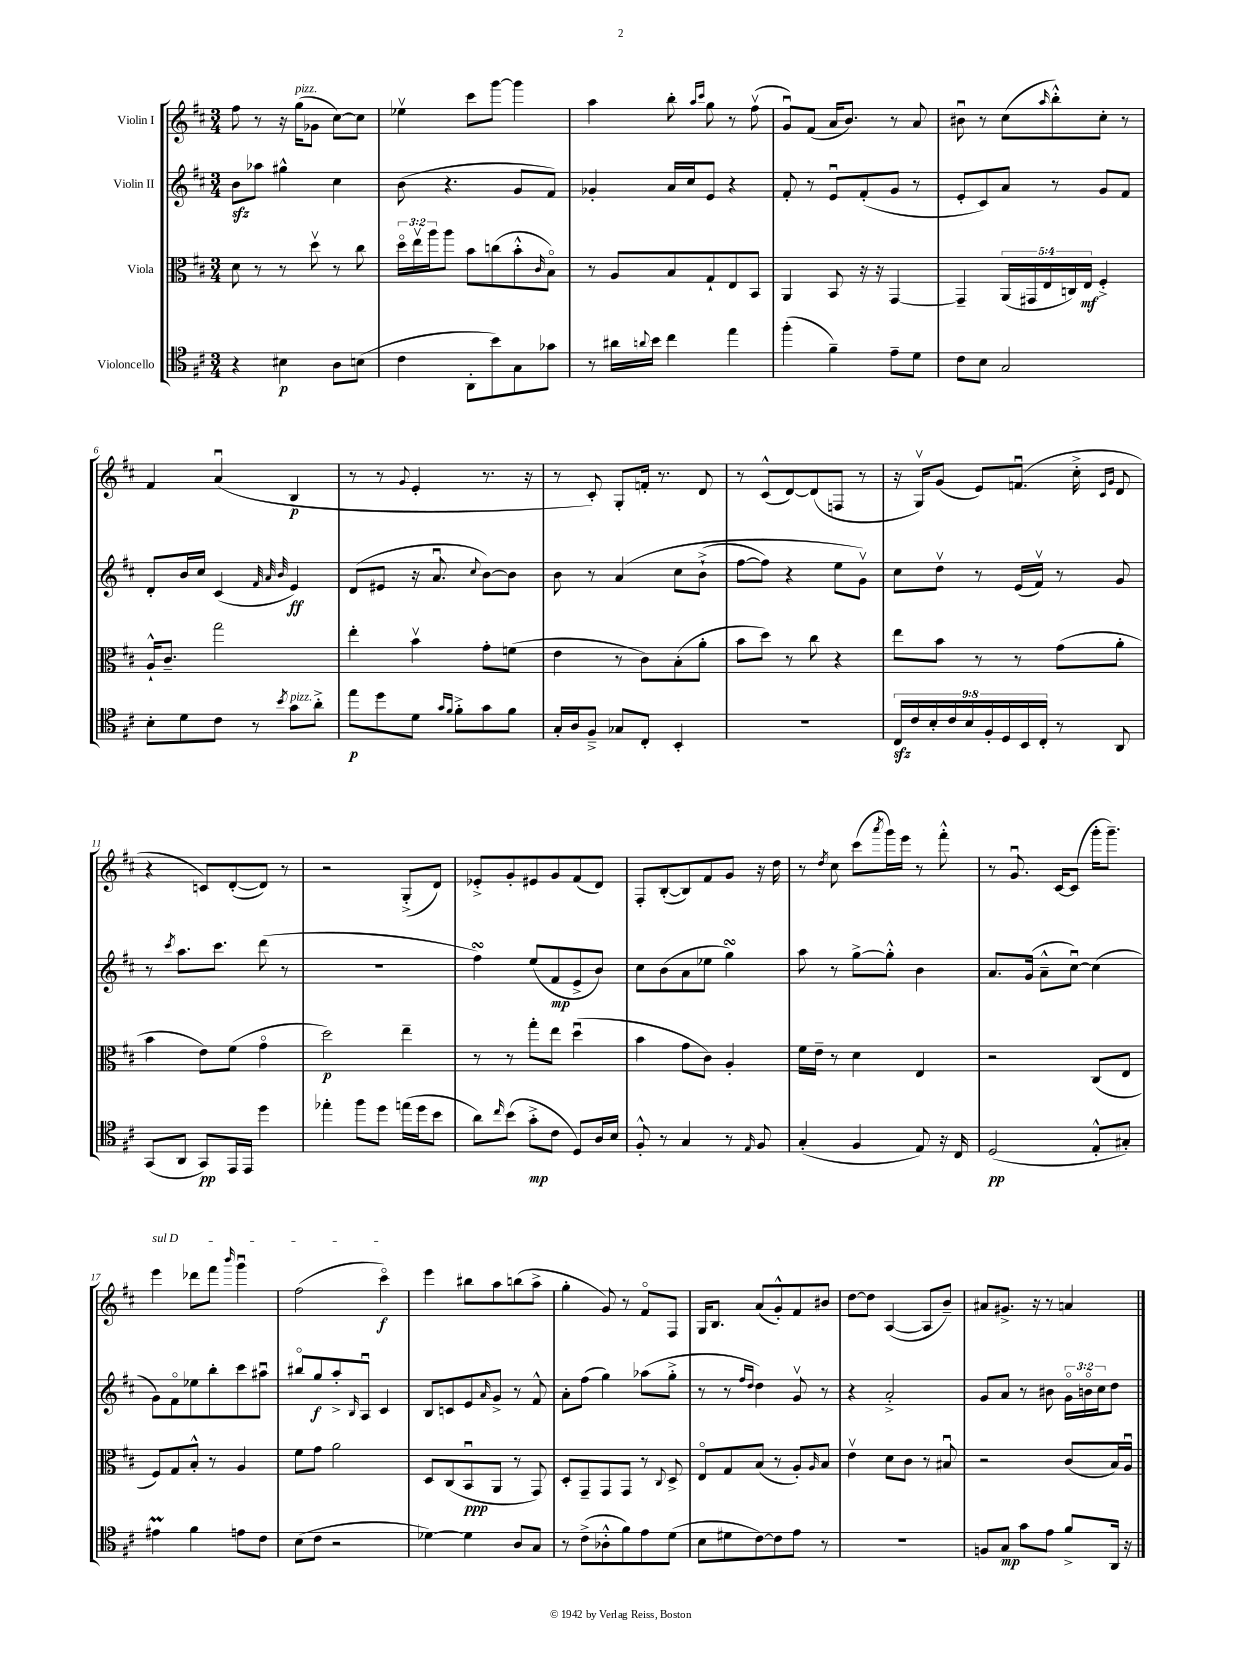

**kern	**dynam	**kern	**dynam	**kern	**dynam	**kern	**dynam
*part4	*part4	*part3	*part3	*part2	*part2	*part1	*part1
*staff4	*staff4	*staff3	*staff3	*staff2	*staff2	*staff1	*staff1
*I"Violoncello	*	*I"Viola	*	*I"Violin II	*	*I"Violin I	*
*clefC4	*	*clefC3	*	*clefG2	*	*clefG2	*
*k[f#c#]	*	*k[f#c#]	*	*k[f#c#]	*	*k[f#c#]	*
*M3/4	*	*M3/4	*	*M3/4	*	*M3/4	*
=1	=1	=1	=1	=1	=1	=1	=1
4r	.	8d\	.	8bzz\L	.	8ff#\	.
.	.	8r	.	8aa-X\J	.	8r	.
4B#X\	p	8r	.	4gg#X^^\	.	16r	.
!	!	!	!	!	!	!LO:TX:a:i:t=pizz.	!
.	.	.	.	.	.	(16gg\KL	.
.	.	8ddv\	.	.	.	8g-X\J	.
8A\L	.	8r	.	4cc#\	.	[8cc#\L)	.
(8Bn\J	.	8cc#\	.	.	.	8cc#\J]	.
=2	=2	=2	=2	=2	=2	=2	=2
4c#\	.	24dd\LL	.	(8b\	.	4ee-Xv\	.
.	.	24eev\	.	.	.	.	.
.	.	24aa\J	.	.	.	.	.
.	.	8aa\J	.	4.r	.	.	.
8AA'\L	.	8b\L	.	.	.	8ccc#\L	.
8b\)	.	(8ccn\	.	.	.	[8ggg\J	.
8G\	.	8b'^^\	.	8g/L	.	4ggg\]	.
.	.	16qqc#/	.	.	.	.	.
8g-X\J	.	8B\J)	.	8f#/J)	.	.	.
=3	=3	=3	=3	=3	=3	=3	=3
8r	.	8r	.	4g-X'/	.	4aa\	.
16a#X\LL	.	8A/L	.	.	.	.	.
8qqan/	.	.	.	.	.	.	.
16b\JJ	.	.	.	.	.	.	.
4cc#\	.	8B/	.	16a/LL	.	8bb'\	.
.	.	.	.	16cc#/J	.	.	.
.	.	.	.	.	.	16qqaa/LL	.
.	.	.	.	.	.	16qqccc#/JJ	.
.	.	8G`/	.	8e/J	.	8gg\	.
4ee\	.	8E/	.	4r	.	8r	.
.	.	8BB/J	.	.	.	(8ff#v\	.
=4	=4	=4	=4	=4	=4	=4	=4
(4ff#'\	.	4AA/	.	8f#'/	.	8gu/L)	.
.	.	.	.	8r	.	(8f#/J	.
4f#~\)	.	8BB/	.	8eu/L	.	16a/KL	.
.	.	.	.	.	.	8.b/J)	.
.	.	16r	.	(8f#'/	.	.	.
.	.	16r	.	.	.	.	.
8e~\L	.	[4GG/	.	8g/J	.	8r	.
8d\J	.	.	.	8r	.	8a/	.
=5	=5	=5	=5	=5	=5	=5	=5
8c#\L	.	4GG~/]	.	8e'/L	.	8b#Xu\	.
8B\J	.	.	.	8c#/)	.	8r	.
2G/	.	(20AA/LL	.	8a/J	.	(8cc#\L	.
.	.	20GG#X/	.	.	.	.	.
.	.	20E/	.	.	.	.	.
.	.	.	.	.	.	16qqaa/	.
.	.	.	.	8r	.	8bb'^^\)	.
.	.	20Cn/)	.	.	.	.	.
.	.	20E/JJ	mf	.	.	.	.
.	.	4F#'^/	.	8g/L	.	8cc#'\J	.
.	.	.	.	8f#/J	.	8r	.
!!LO:LB:g=z
=6	=6	=6	=6	=6	=6	=6	=6
8B'\L	.	16A`^^/KL	.	8d'/L	.	4f#/	.
.	.	8.c#~/J	.	.	.	.	.
8d\	.	.	.	16b/L	.	.	.
.	.	.	.	16cc#/JJ	.	.	.
8c#\J	.	2gg\	.	(4c#/	.	(4au/	.
8r	.	.	.	.	.	.	.
.	.	.	.	32qqf#/	.	.	.
.	.	.	.	32qqa/	.	.	.
8qb/	.	.	.	32qqb/	.	.	.
!LO:TX:a:i:t=pizz.	!	!	!	!	!	!	!
8g\L	.	.	.	4e/)	ff	4B/	p
8a'^\J	.	.	.	.	.	.	.
=7	=7	=7	=7	=7	=7	=7	=7
8ee\L	p	4ee'\	.	(8d/L	.	8r	.
8dd\	.	.	.	8e#X/J	.	8r	.
.	.	.	.	.	.	8qqg/	.
8d\J	.	4bv\	.	16r	.	4e'/	.
.	.	.	.	8.au/	.	.	.
16qqg/LL	.	.	.	.	.	.	.
16qqf#/JJ	.	.	.	.	.	.	.
8f#'^\L	.	.	.	.	.	.	.
.	.	.	.	8qqcc#/	.	.	.
8g\	.	8g'\L	.	[8b\L)	.	8.r	.
8f#\J	.	(8fn\J	.	8b\J]	.	.	.
.	.	.	.	.	.	16r	.
=8	=8	=8	=8	=8	=8	=8	=8
16G'/LL	.	4e\	.	8b\	.	8r	.
16A/J	.	.	.	.	.	.	.
8F#~^/J	.	.	.	8r	.	8c#'/)	.
8G-X/L	.	8r	.	(4a/	.	8G'/L	.
8C#'/J	.	8c#\L)	.	.	.	16fn'/Jk	.
.	.	.	.	.	.	8.r	.
4BB'/	.	(8B'\	.	8cc#\L	.	.	.
.	.	8a'\J	.	(8b`^\J	.	8d/	.
=9	=9	=9	=9	=9	=9	=9	=9
2.r	.	8b\L	.	[8ff#\L	.	8r	.
.	.	8dd\J)	.	8ff#\J])	.	(8c#^^/L	.
.	.	8r	.	4r	.	[8d/)	.
.	.	8cc#\	.	.	.	(8d/]	.
.	.	4r	.	8ee\L	.	8Fn/J	.
.	.	.	.	8gv\J)	.	8r	.
=10	=10	=10	=10	=10	=10	=10	=10
18C#zz/LL	.	8ee\L	.	8cc#\L	.	16r	.
18c#/	.	.	.	.	.	.	.
.	.	.	.	.	.	16Gv/KL)	.
18B'/	.	.	.	.	.	.	.
.	.	8b\J	.	8ddv\J	.	(8g/J	.
18c#/	.	.	.	.	.	.	.
18B/	.	.	.	.	.	.	.
.	.	8r	.	8r	.	8e/L)	.
18F#'/	.	.	.	.	.	.	.
18D/	.	.	.	.	.	.	.
.	.	8r	.	(16e/LL	.	(8.fnu/J	.
18BB/	.	.	.	.	.	.	.
.	.	.	.	16f#v/JJ)	.	.	.
18C#'/JJ	.	.	.	.	.	.	.
8r	.	(8g\L	.	8r	.	.	.
.	.	.	.	.	.	16cc#'^\	.
.	.	.	.	.	.	16qqc#/LL	.
.	.	.	.	.	.	16qqg/JJ	.
8AA/	.	8a'\J	.	8g/	.	8d/	.
!!LO:LB:g=z
=11	=11	=11	=11	=11	=11	=11	=11
(8GG/L	.	4b\	.	8r	.	4r	.
.	.	.	.	8qccc#/	.	.	.
8AA/J	.	.	.	8.aa\L	.	.	.
8GG/L)	pp	8e\L)	.	.	.	8cn/L)	.
.	.	.	.	8.ccc#\J	.	.	.
16EE/L	.	(8f#\J	.	.	.	([8d'/	.
16EE/JJ	.	.	.	.	.	.	.
4dd\	.	4g\	.	(8ddd\	.	8d/J])	.
.	.	.	.	8r	.	8r	.
=12	=12	=12	=12	=12	=12	=12	=12
4ee-X'\	.	2dd\)	p	2.r	.	2r	.
8ff#\L	.	.	.	.	.	.	.
8dd\J	.	.	.	.	.	.	.
(16een\LL	.	4ee~\	.	.	.	(8G'^/L	.
16dd\J	.	.	.	.	.	.	.
8b\J	.	.	.	.	.	8d/J)	.
=13	=13	=13	=13	=13	=13	=13	=13
8a\L)	.	8r	.	4ff#sSsS\)	.	8e-X'^/L	.
16qqcc#/	.	.	.	.	.	.	.
(8b\J	.	8r	.	.	.	8g'/	.
8g'^\L	mp	8gg'\L	.	(8ee/L	.	8e#X/	.
8c#\J	.	8ee\J	.	8f#/	mp	8g/	.
8D/L)	.	(4ddu\	.	8e^/	.	(8f#/	.
16A/L	.	.	.	8b/J)	.	8d/J)	.
16B/JJ	.	.	.	.	.	.	.
=14	=14	=14	=14	=14	=14	=14	=14
8F#'^^/	.	4b\	.	8cc#\L	.	8F#'/L	.
8r	.	.	.	(8b\	.	([8B'/	.
4G/	.	8g\L	.	8a\	.	8B/])	.
.	.	8c#\J)	.	8ee-X\J	.	8f#/	.
8r	.	4A'/	.	4ggsSSs\)	.	8g/J	.
16qqE/	.	.	.	.	.	.	.
8F#/	.	.	.	.	.	16r	.
.	.	.	.	.	.	16dd\	.
=15	=15	=15	=15	=15	=15	=15	=15
(4G'/	.	16f#\LL	.	8aa\	.	8r	.
.	.	16e~\JJ	.	.	.	.	.
.	.	.	.	.	.	8qdd/	.
.	.	8r	.	8r	.	8cc#\	.
4F#/	.	4d\	.	[8gg^\L	.	(8ccc#\L	.
.	.	.	.	.	.	8qaaa/	.
.	.	.	.	8gg'^^\J]	.	16ggg\L)	.
.	.	.	.	.	.	16eee\JJ	.
8E/)	.	4E/	.	4b\	.	8r	.
16r	.	.	.	.	.	8fff#'^^\	.
16C#/	.	.	.	.	.	.	.
=16	=16	=16	=16	=16	=16	=16	=16
(2D/	pp	2r	.	8.a/L	.	8r	.
.	.	.	.	.	.	8.gu/	.
.	.	.	.	(16g/Jk	.	.	.
.	.	.	.	8a~^^\L	.	.	.
.	.	.	.	.	.	[16c#/KL	.
.	.	.	.	[8cc#u\J)	.	(8c#/J]	.
8E'^^/L	.	(8C#/L	.	(4cc#\]	.	16ggg'\KL	.
.	.	.	.	.	.	8.ggg~\J)	.
8G#X'/J)	.	8E/J	.	.	.	.	.
!!LO:LB:g=z
=17	=17	=17	=17	=17	=17	=17	=17
!	!	!	!	!	!	!LO:TX:a:i:t=sul D	!
4e#Xm\	.	8F#/L)	.	8g\L)	.	4eee\	.
.	.	8G/	.	8f#\	.	.	.
4f#\	.	8B'^^/J	.	8ee-X\	.	8ddd-X\L	.
.	.	8r	.	8bb'\	.	8fff#\J	.
.	.	.	.	.	.	16qqbbb/	.
8en\L	.	4A/	.	8ccc#\	.	4gggu\	.
8c#\J	.	.	.	8aa#Xu\J	.	.	.
=18	=18	=18	=18	=18	=18	=18	=18
(8B\L	.	8f#\L	.	8bb#X/L	.	(2ff#\	.
8c#\J	.	8g\J	.	8gg/	f	.	.
2r	.	2a\	.	8aa'^/	.	.	.
.	.	.	.	16qqB/	.	.	.
.	.	.	.	8Au/J	.	.	.
.	.	.	.	4c#/	.	4ccc#\)	f
=19	=19	=19	=19	=19	=19	=19	=19
[4d-X\)	.	8D/L	.	8B/L	.	4eee\	.
.	.	(8C#/	.	8cn/	.	.	.
4d-\]	.	8BBu/	ppp	8e/	.	8bb#X\L	.
.	.	.	.	16qqa/	.	.	.
.	.	8AA/J	.	8g^/J	.	8aa\	.
8A/L	.	8r	.	8r	.	(8bbn\	.
8G/J	.	8GG/)	.	8f#^^/	.	8aa^\J	.
=20	=20	=20	=20	=20	=20	=20	=20
8r	.	8D'/L	.	8a'\L	.	4gg'\	.
(8c#^\L	.	8GG~/	.	(8ff#\J	.	.	.
8A-X'^^\	.	8GG/	.	4gg\)	.	8g/)	.
8f#\)	.	8GG/J	.	.	.	8r	.
8e\	.	8r	.	(8aa-X\L	.	8f#/L	.
.	.	8qqC#/	.	.	.	.	.
(8d\J	.	8D^/	.	8gg'^\J	.	8F#/J	.
=21	=21	=21	=21	=21	=21	=21	=21
8B\L	.	8E/L	.	8r	.	16G/KL	.
.	.	.	.	.	.	8.B/J	.
8d#X\	.	8G/	.	8r	.	.	.
.	.	.	.	16qqff#/LL	.	.	.
.	.	.	.	16qqdd/JJ	.	.	.
[8c#\)	.	(8B/J	.	4dd\)	.	(8a/L	.
8c#\]	.	8r	.	.	.	8g'^^/)	.
8e\J	.	8A'/L)	.	8gv/	.	8f#/	.
.	.	16qqA/	.	.	.	.	.
8r	.	8B/J	.	8r	.	8b#X/J	.
=22	=22	=22	=22	=22	=22	=22	=22
2.r	.	4ev\	.	4r	.	[8dd\L	.
.	.	.	.	.	.	8dd\J]	.
.	.	8d\L	.	2a'^/	.	([4A/	.
.	.	8c#\J	.	.	.	.	.
.	.	8r	.	.	.	8A/L]	.
.	.	8B#Xu/	.	.	.	8b~/J)	.
=23	=23	=23	=23	=23	=23	=23	=23
8Fn/L	.	2r	.	8g/L	.	8a#X/L	.
8G/J	mp	.	.	8a/J	.	8.g#X^/J	.
8g\L	.	.	.	8r	.	.	.
.	.	.	.	.	.	16r	.
8e\J	.	.	.	8b#X\	.	8r	.
8f#^/L	.	(8c#/L	.	24g\LL	.	4an/	.
.	.	.	.	24bn\	.	.	.
.	.	.	.	24cc#\J	.	.	.
16AA/Jk	.	16B/L)	.	8dd\J	.	.	.
16r	.	16Au/JJ	.	.	.	.	.
==	==	==	==	==	==	==	==
*-	*-	*-	*-	*-	*-	*-	*-
